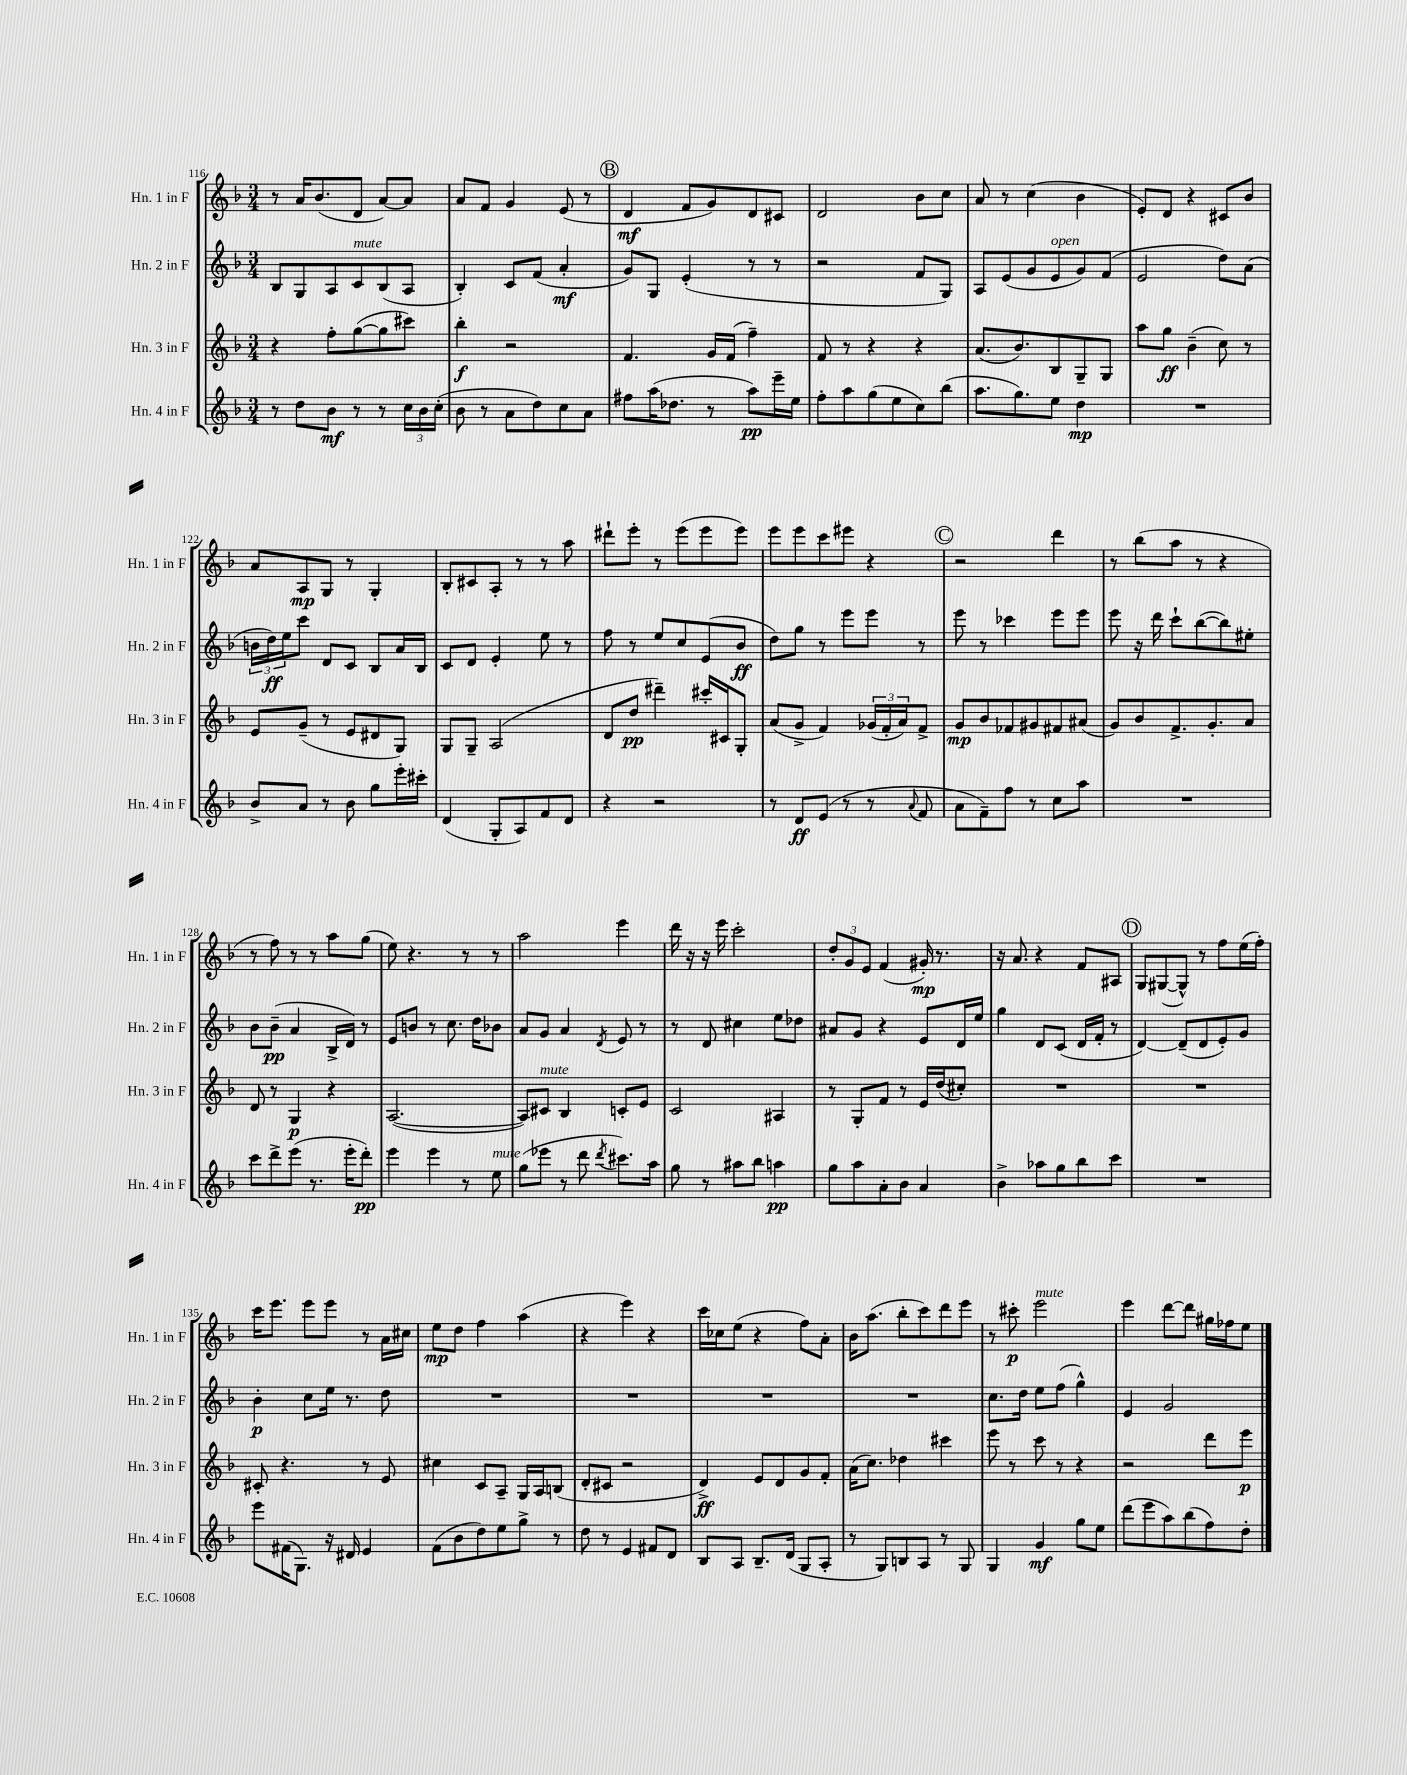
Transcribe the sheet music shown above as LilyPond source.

<<
\new StaffGroup <<
\new Staff = "s0" \with { instrumentName = "Hn. 1 in F" shortInstrumentName = "Hn. 1 in F" } {
    \clef treble \key f \major \numericTimeSignature \time 3/4
    r8 a'16 bes'8.( d'8 a'8~) a'8 |
    a'8 f'8 g'4 e'8( r8 |
    \mark \markup { \circle "B" } d'4\mf f'8 g'8) d'8 cis'8 |
    d'2 bes'8 c''8 |
    a'8 r8 c''4( bes'4 |
    e'8-.) d'8 r4 cis'8 bes'8 |
    a'8 a8\mp g8 r8 g4-. |
    bes8-. cis'8 a8-. r8 r8 a''8 |
    dis'''8-! e'''8-. r8 e'''8( e'''8 e'''8) |
    e'''8 e'''8 c'''8 eis'''8 r4 |
    \mark \markup { \circle "C" } r2 d'''4 |
    r8 bes''8( a''8 r8 r4 |
    r8 f''8) r8 r8 a''8 g''8( |
    e''8) r4. r8 r8 |
    a''2 e'''4 |
    d'''16 r16 r16 e'''16 c'''2-. |
    \tuplet 3/2 { d''8-. g'8 e'8 } f'4( gis'16-.\mp) r8. |
    r16 a'8. r4 f'8 ais8 |
    \mark \markup { \circle "D" } g8 gis8~( gis8-^) r8 f''8 e''16( f''16-.) |
    c'''16 e'''8. e'''8 e'''8 r8 a'16 cis''16 |
    e''8\mp d''8 f''4 a''4( |
    r4 e'''4) r4 |
    c'''16 ces''16 e''8( r4 f''8) a'8-. |
    bes'16 a''8.( bes''8-. c'''8) d'''8 e'''8 |
    r8 cis'''8-.\p e'''2^\markup { \italic "mute" } |
    e'''4 d'''8~ d'''8 gis''16 fes''16 e''8 \bar "|." |
}
\new Staff = "s1" \with { instrumentName = "Hn. 2 in F" shortInstrumentName = "Hn. 2 in F" } {
    \clef treble \key f \major \numericTimeSignature \time 3/4
    bes8 g8 a8 c'8^\markup { \italic "mute" } bes8( a8 |
    bes4-.) c'8 f'8( a'4-.\mf |
    \mark \markup { \circle "B" } g'8) g8 e'4-.( r8 r8 |
    r2 f'8 g8) |
    a8 e'8( g'8 e'8^\markup { \italic "open" } g'8) f'8( |
    e'2 d''8) a'8( |
    \tuplet 3/2 { b'16 d''16\ff) e''16 } c'''8 d'8 c'8 bes8 a'16 bes16 |
    c'8 d'8 e'4-. e''8 r8 |
    f''8 r8 e''8 c''8 e'8( bes'8\ff |
    d''8) g''8 r8 e'''8 e'''8 r8 |
    \mark \markup { \circle "C" } e'''8 r8 ces'''4 e'''8 e'''8 |
    e'''8 r16 d'''16 c'''8-! bes''8~( bes''8) eis''8-. |
    bes'8 bes'8--\pp( a'4 bes16-> d'16) r8 |
    e'8 b'8 r8 c''8. d''16 bes'8 |
    a'8 g'8 a'4 \acciaccatura { d'8 } e'8 r8 |
    r8 d'8 cis''4 e''8 des''8 |
    ais'8 g'8 r4 e'8 d'16 e''16 |
    g''4 d'8 c'8( d'16 f'16-. r8 |
    \mark \markup { \circle "D" } d'4~) d'8--( d'8 e'8-.) g'8 |
    bes'4-.\p c''8 e''16 r8. d''8 |
    R2. |
    R2. |
    R2. |
    R2. |
    c''8. d''16 e''8 f''8( g''4-^) |
    e'4 g'2 \bar "|." |
}
\new Staff = "s2" \with { instrumentName = "Hn. 3 in F" shortInstrumentName = "Hn. 3 in F" } {
    \clef treble \key f \major \numericTimeSignature \time 3/4
    r4 f''8-. g''8~( g''8 cis'''8) |
    bes''4-.\f r2 |
    \mark \markup { \circle "B" } f'4. g'16 f'16( f''4--) |
    f'8 r8 r4 r4 |
    a'8.( bes'8.) bes8 g8-- g8 |
    a''8 g''8\ff bes'4--( c''8) r8 |
    e'8 g'8--( r8 e'8 dis'8 g8) |
    g8 g8-- a2( |
    d'8 d''8\pp dis'''4--) cis'''16-. cis'16 g8-. |
    a'8( g'8-> f'4) \tuplet 3/2 { ges'16( f'16-. a'16) } f'8-> |
    \mark \markup { \circle "C" } g'8\mp bes'8 fes'8 gis'8 fis'8 ais'8( |
    g'8) bes'8 f'8.-> g'8.-. a'8 |
    d'8 r8 g4\p r4 |
    a2.~( |
    a8) cis'8^\markup { \italic "mute" } bes4 c'8-. e'8 |
    c'2 ais4 |
    r8 g8-. f'8 r8 e'16 d''16( cis''8-.) |
    R2. |
    \mark \markup { \circle "D" } R2. |
    cis'8-. r4. r8 e'8 |
    cis''4 c'8 a8-- g16 a16 b8( |
    d'8-. cis'8 r2 |
    d'4->\ff) e'8 d'8 g'8 f'8-. |
    a'16( c''8.) des''4 cis'''4 |
    e'''8 r8 c'''8 r8 r4 |
    r2 d'''8 e'''8\p \bar "|." |
}
\new Staff = "s3" \with { instrumentName = "Hn. 4 in F" shortInstrumentName = "Hn. 4 in F" } {
    \clef treble \key f \major \numericTimeSignature \time 3/4
    r8 d''8 bes'8\mf r8 r8 \tuplet 3/2 { c''16 bes'16 c''16-.( } |
    bes'8 r8 a'8 d''8) c''8 a'8 |
    \mark \markup { \circle "B" } fis''8 a''16( des''8. r8 a''8\pp) e'''16-- e''16 |
    f''8-. a''8 g''8( e''8 c''8) bes''8( |
    a''8. g''8.) e''8 d''4\mp |
    R2. |
    bes'8-> a'8 r8 bes'8 g''8 e'''16-. cis'''16-. |
    d'4( g8-. a8) f'8 d'8 |
    r4 r2 |
    r8 d'8\ff e'8( r8 r8 \appoggiatura { a'8 } f'8 |
    \mark \markup { \circle "C" } a'8 f'8--) f''8 r8 c''8 a''8 |
    R2. |
    c'''8 d'''8-> e'''8( r8. e'''16-. d'''8-.\pp) |
    e'''4 e'''4 r8 e''8^\markup { \italic "mute" } |
    g''8( ees'''8 r8 d'''8 \acciaccatura { d'''8 } cis'''8.) a''16 |
    g''8 r8 ais''8 bes''8 a''4\pp |
    g''8 a''8 a'8-. bes'8 a'4 |
    bes'4-> aes''8 g''8 bes''8 c'''8 |
    \mark \markup { \circle "D" } R2. |
    e'''8 fis'16( g8.) r16 dis'16 e'4 |
    f'8( bes'8 d''8) e''8 g''8-> r8 |
    d''8 r8 e'4 fis'8 d'8 |
    bes8 a8 bes8.-- d'16( g8 a8-. |
    r8 g8) b8 a8 r8 g8 |
    g4 g'4\mf g''8 e''8 |
    d'''8( e'''8 a''8) bes''8( f''8) d''8-. \bar "|." |
}
>>
>>
\layout { \context { \Score currentBarNumber = #116 } }
